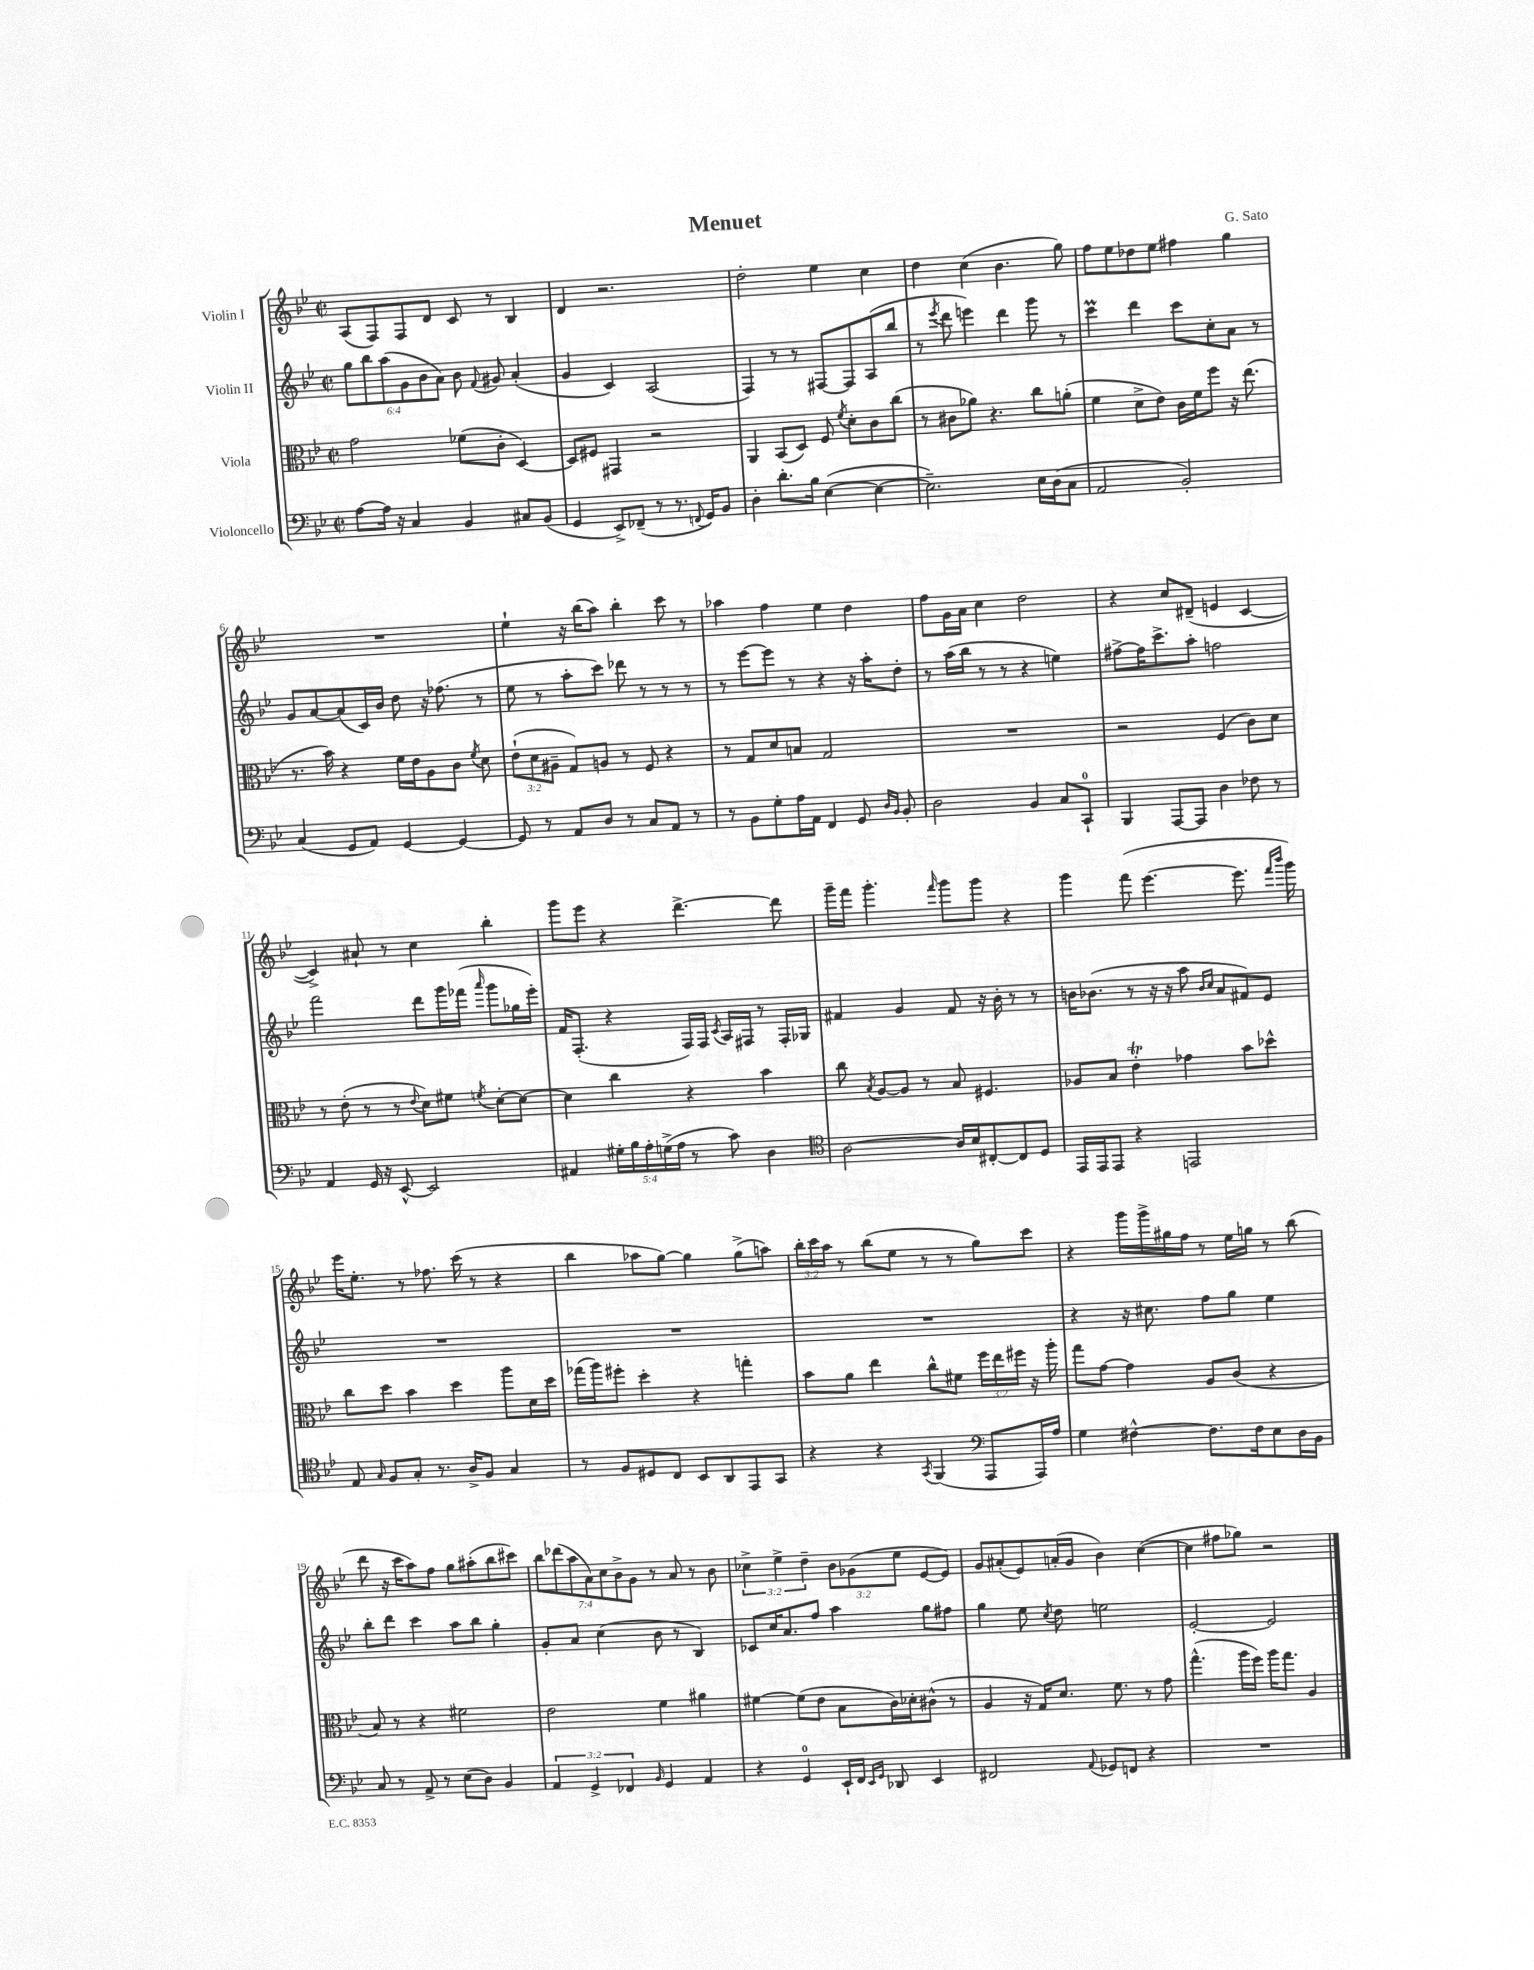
\header { title = "Menuet" composer = "G. Sato" }
<<
\new StaffGroup <<
\new Staff = "s0" \with { instrumentName = "Violin I" } {
    \clef treble \key bes \major \defaultTimeSignature \time 2/2 \override Staff.TupletNumber.text = #tuplet-number::calc-fraction-text
    \autoBeamOff a8[( f8) f8 d'8] c'8 r8 bes4 |
    d'4 r2. |
    d''2-. ees''4 c''4 |
    d''4 c''4( bes'4. g''8) |
    f''8[ ees''8 des''8 ees''8] fis''4 g''4 |
    R1 |
    ees''4-! r16 bes''16[( a''8]) bes''4-. c'''8 r8 |
    aes''4 f''4 ees''4 d''4 |
    f''8[ g'16 a'16] c''4 d''2 |
    r4 c''8[ dis'8]--( e'4 c'4~ |
    c'4->) ais'8-! r8 c''4 bes''4-. |
    g'''8[ ees'''8] r4 d'''4.~-> d'''8 |
    g'''16[-- f'''16] g'''4.-. \grace { f'''16 } g'''8[ g'''8] r4 |
    g'''4 f'''8( ees'''4.~ ees'''8. \grace { f'''16[ bes'''16] } g'''16) |
    ees'''16[ ees''8.]-. r8 fes''8. c'''16( r8 r4 |
    bes''4 aes''8[ g''8]~) g''4 g''8[->( a''8]) |
    \tuplet 3/2 { bes''16[-. c'''16 a''16] } r8 bes''8[( ees''8] r8 r8 g''8[) c'''8] |
    r4 g'''16[ g'''16-> gis''16 f''16] r8 ees''16[ g''16] r8 bes''8( |
    d'''8 r16 c'''16[ a''8) f''8] g''8[ ais''8-.( bes''8 cis'''8]) |
    \tuplet 7/4 { bes''8[ des'''8( a''8 a'8) c''8 bes'8-> g'8] } r8 a'8 r8 bes'8 |
    \tuplet 3/2 { ces''4-> ees''4-> d''4-- } \tuplet 3/2 { bes'8[ ges'8( ees''8] } ees'8[~ ees'8]) |
    g'8[ ais'8-.( ees'8) a'16-.( g'16] bes'4) c''4~( |
    c''4 fis''8[ ges''8]) r2 \bar "|." |
}
\new Staff = "s1" \with { instrumentName = "Violin II" } {
    \clef treble \key bes \major \defaultTimeSignature \time 2/2 \override Staff.TupletNumber.text = #tuplet-number::calc-fraction-text
    \autoBeamOff \tuplet 6/4 { g''8[ bes''8 a''8( g'8 bes'8 a'8]) } bes'8 \appoggiatura { f'8 } gis'8 a'4-.( |
    g'4 c'4) a2( |
    f4) r8 r8 fis8[~ fis8 a8( bes''8] |
    r8 \acciaccatura { ees'''8 } d'''8 e'''4) d'''4 g'''8 r8 |
    c'''4\prall d'''4 c'''8[ c''8-. a'8] r8 |
    g'8[ a'8~ a'8( c'16) bes'16] d''8 r16 fes''8.( r8 |
    ees''8 r8 a''8[-. c'''8]) des'''8 r8 r8 r8 |
    r8 ees'''8[~ ees'''8] r8 r4 r16 a''16[-. d''8]-. |
    r8 a''16[( bes''16] r8 r8 r4 e''4) |
    fis''8[~-> fis''16 c'''8.-> a''8]-. f''2 |
    f'''2 d'''8[ g'''16 fes'''16]( \grace { a'''16 } g'''8[ ges''16 ees'''16]-.) |
    f'16[ f8.]-.( r4 f16[) f16] \acciaccatura { c'8 } a16[ fis16] r8 fis16[-. ges16] |
    fis'4 g'4 fis'8 r16 bes'16-. r8 r8 |
    b'16[ bes'8.]( r8 r16 r16 a''8 \grace { bes'16[ c''16] } a'8[ fis'8) ees'8] |
    R1 |
    R1 |
    R1 |
    r4 r16 cis''8. f''8[ g''8] ees''4 |
    bes''8[-. d'''8] c'''4 a''8[ bes''8] g''4-. |
    g'8[-. a'8] c''4( bes'8 r8 bes4) |
    ces'8[ c''16 a'8. f''8] a''4 g''8[ fis''8] |
    g''4 ees''8 \acciaccatura { c''8 } d''8 e''2 |
    ees'2~-. ees'2 \bar "|." |
}
\new Staff = "s2" \with { instrumentName = "Viola" } {
    \clef alto \key bes \major \defaultTimeSignature \time 2/2 \override Staff.TupletNumber.text = #tuplet-number::calc-fraction-text
    \autoBeamOff g'2 fes'8[( c'8]-. d4~) |
    d8[ fis8] gis,4 r2 |
    a,4 bes,8[( d8]) f8 \acciaccatura { f'8 } d'8[-. c'8 c''8]( |
    r8 cis'8[ aes'8]) r4. c''8[ a'8]-.( |
    f'4 d'8[-> ees'8]) c'16[ f'16 f''8] r16 ees''8.( |
    r8. bes'16) r4 f'16[ ees'16 a8 c'8] \acciaccatura { f'8 } d'8 |
    \tuplet 3/2 { ees'8[-!( d'8 ais8]-- } g8[) a8] r8 f8 r4 |
    r8 g8[ d'8 b8] g2 |
    R1 |
    r2 f4( c'8[) d'8] |
    r8 ees'8-.( r8 r8 \appoggiatura { ees'8 } d'8[) fis'8] \acciaccatura { f'8 } d'8[~-. d'8]~ |
    d'4 c''4 r4 bes'4 |
    c''8 \acciaccatura { bes8 } a8[~ a8] r8 bes8 fis4. |
    aes8[ bes8] ees'4-.\trill ges'4 bes'8[ des''8]-^ |
    c''8[ d''8] bes'4 d''4 a''8[ d'16 d''16] |
    ges''16[( a''16) fis''8]-. d''4-. r4 g''4-. |
    bes'8[ a'8] ees''4 c''8[-^ fis'8] \tuplet 3/2 { f''16[ ees''16 fis''16] } r16 a''16-. |
    g''8[ g'8]~ g'4 a8[ c'8]( r4 |
    bes8) r8 r4 fis'2 |
    ees'2 f'4 ais'4 |
    fis'4~ fis'8[( ees'8] bes8[ c'16) des'16-. cis'8]-^( r8 |
    a4 r16 g16[) d'8.] f'8. r8 g'8 |
    g''4.-^( a''16[ f''16]) a''16[ g''8.] a4 \bar "|." |
}
\new Staff = "s3" \with { instrumentName = "Violoncello" } {
    \clef bass \key bes \major \defaultTimeSignature \time 2/2 \override Staff.TupletNumber.text = #tuplet-number::calc-fraction-text
    \autoBeamOff a8[~ a16] r16 c4 bes,4 cis8[ bes,8]( |
    g,4 ees,8[->) fes,8]--( r8 r8. \appoggiatura { f,8 } g,16[) bes,8] |
    d4-. d'8.[-. bes16] ees4~( ees4~ |
    ees2.--) ees16[ d16( c8] |
    a,2 bes,2-.) |
    c4( g,8[ a,8]) g,4~ g,4~ |
    g,8 r8 a,8[ d8] r8 c8[ a,8] r8 |
    r8 bes,8[ g8-. a16 a,16] f,4 g,8 \grace { d16[ bes,16] } bes,8-. |
    d2 bes,4 c8[ c,8]-0-! |
    bes,,4 a,,8[~ a,,8] d4 fes8 r8 |
    a,4 g,16 r16 ees,8~-^ ees,2 |
    ais,4 \tuplet 5/4 { gis16[-. bes16 a16-. g16->( a16] } r8 c'8) d4 |
    \clef tenor a2~ a16[ bes16 cis8~-. cis8 d8] |
    ees,16[ ees,16 ees,8] r4 e,2 |
    ees8 \grace { g16 } f8[ g8]-. r8. a16[-> f8] g4 |
    r8 f8[ dis8 c8] bes,8[ a,8 ees,8 g,8] |
    r4 r4 \acciaccatura { g,8 } f,4( \clef bass a,,8[ a,,16) a16] |
    g4 fis4~-^ fis8.[ fis16 ees8 d16 bes,16] |
    c8 r8 a,8-> r8 ees8[( d8]) bes,4 |
    \tuplet 3/2 { a,4 g,4-> fes,4 } \grace { bes,16 } g,4 a,4 |
    r4 g,4-0 ees,16[-! f,16] \grace { ees,16[ g,16] } des,8 ees,4 |
    fis,2 \appoggiatura { a,8 } ges,8[ f,8] r4 |
    R1 \bar "|." |
}
>>
>>
